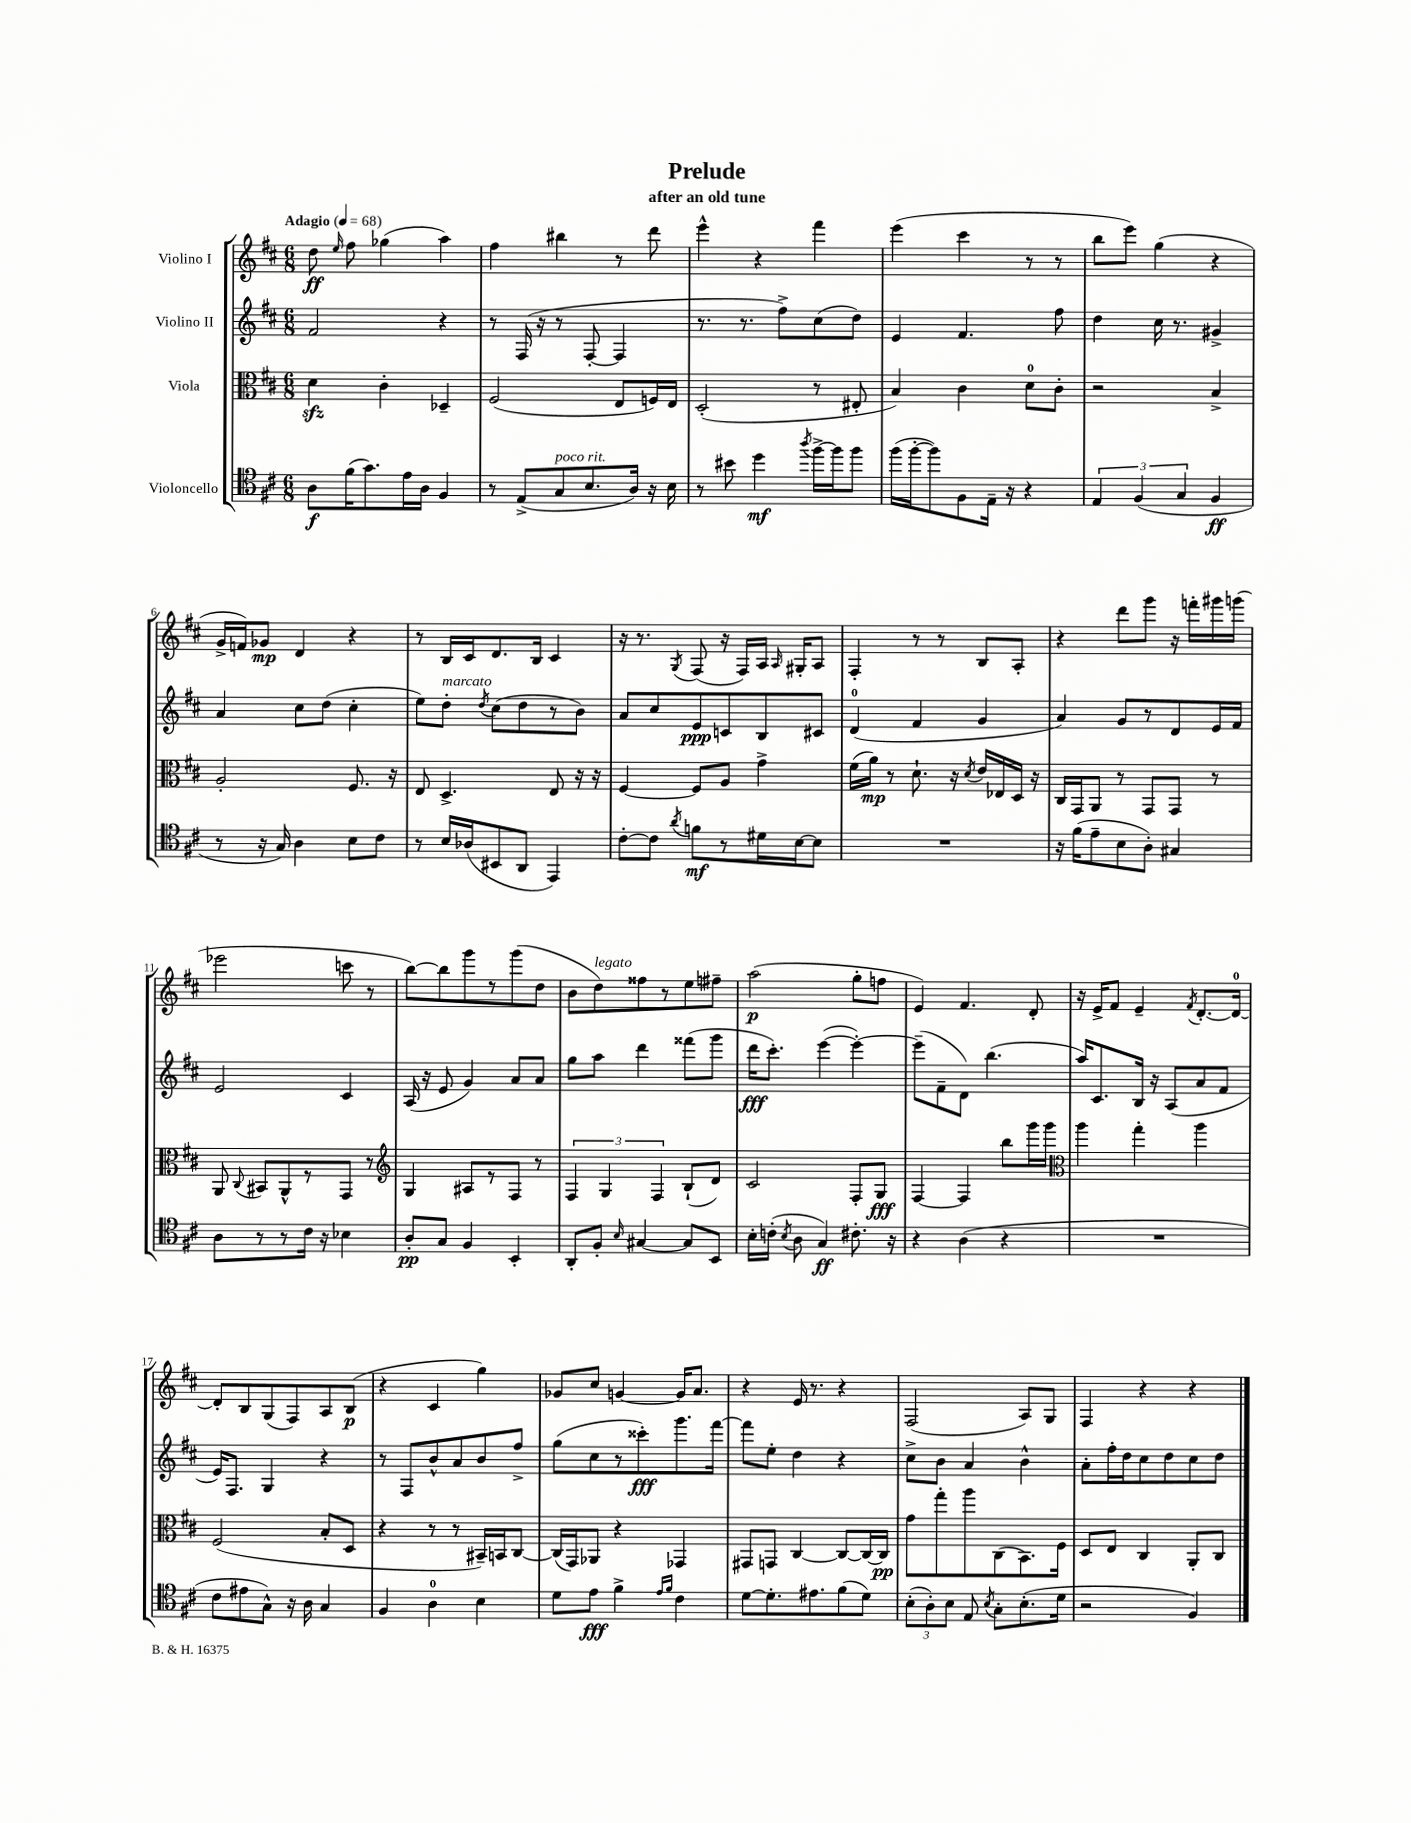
\header { title = "Prelude" subtitle = "after an old tune" }
<<
\new StaffGroup <<
\new Staff = "s0" \with { instrumentName = "Violino I" } {
    \clef treble \key d \major \numericTimeSignature \time 6/8 \tempo "Adagio" 4 = 68
    \autoBeamOff d''8\ff \grace { e''16 } fis''8 ges''4( a''4) |
    fis''4 bis''4 r8 d'''8 |
    e'''4-^ r4 fis'''4 |
    e'''4( cis'''4 r8 r8 |
    b''8[ e'''8]) g''4( r4 |
    g'16[-> f'16) ges'8]\mp d'4 r4 |
    r8 b16[ cis'16 d'8. b16] cis'4 |
    r16 r8. \acciaccatura { g8 } fis8( r16 fis16[) a16] \grace { a16 } gis16[-. a8] |
    fis4-. r8 r8 b8[ a8]-. |
    r4 d'''8[ g'''8] r16 f'''16[-. gis'''16 g'''16]( |
    ees'''2 c'''8 r8 |
    b''8[~) b''8 g'''8 r8 g'''8( d''8] |
    b'8[ d''8^\markup { \italic "legato" }) fisis''8 r8 e''8 fis''8]-- |
    a''2\p( g''8[-. f''8] |
    e'4) fis'4. d'8-. |
    r16 e'16[-> fis'8] e'4-- \acciaccatura { fis'8 } d'8.[~-. d'16]-0~ |
    d'8[-. b8 g8( fis8) a8 b8]\p( |
    r4 cis'4 g''4) |
    ges'8[ cis''8] g'4~ g'16[ a'8.] |
    r4 e'16 r8. r4 |
    fis2( a8[) g8] |
    fis4 r4 r4 \bar "|." |
}
\new Staff = "s1" \with { instrumentName = "Violino II" } {
    \clef treble \key d \major \numericTimeSignature \time 6/8
    \autoBeamOff fis'2 r4 |
    r8 fis16( r16 r8 fis8~-. fis4 |
    r8. r8. fis''8[->) cis''8( d''8]) |
    e'4 fis'4. fis''8 |
    d''4 cis''16 r8. gis'4-> |
    a'4 cis''8[ d''8]( cis''4-. |
    e''8[) d''8]-.^\markup { \italic "marcato" } \acciaccatura { d''8 } cis''8[( d''8 r8 b'8]) |
    a'8[ cis''8 e'8\ppp c'8 b8 cis'8] |
    d'4-0( fis'4 g'4 |
    a'4) g'8[ r8 d'8 e'16 fis'16] |
    e'2 cis'4 |
    a16( r16 e'8 g'4) a'8[ a'8] |
    g''8[ a''8] d'''4 fisis'''8[( g'''8] |
    d'''16[\fff cis'''8.]-.) e'''4~( e'''4~-.) |
    e'''8[--( fis'8-- d'8]) b''4.( |
    a''16[) cis'8. b16] r16 a8[( a'8 fis'8] |
    e'16[) fis8.] g4 r4 |
    r8 fis8[ b'8-^ a'8 b'8 fis''8]-> |
    g''8[( cis''8 r8 cisis'''8-.\fff) g'''8. fis'''16]~ |
    fis'''8[ e''8]-. d''4 r4 |
    cis''8[-> b'8] a'4 b'4-^ |
    a'8[-. fis''16-. d''16 cis''8 d''8 cis''8 d''8] \bar "|." |
}
\new Staff = "s2" \with { instrumentName = "Viola" } {
    \clef alto \key d \major \numericTimeSignature \time 6/8
    \autoBeamOff d'4\sfz cis'4-. des4-- |
    fis2( e8[ f16) e16] |
    d2-.( r8 eis8-. |
    b4) cis'4 d'8[-0 cis'8]-. |
    r2 b4-> |
    a2-. fis8. r16 |
    e8 d4.-> e8 r16 r16 |
    fis4~ fis8[ a8] g'4-> |
    fis'16[( a'16]\mp) r8 d'8.-! r16 \acciaccatura { d'8 } e'16[ ees16 d16] r16 |
    cis16[ g,16 a,8] r8 g,8[ g,8] r8 |
    a,8 \appoggiatura { cis8 } bis,8[ a,8-^ r8 g,8] r8 |
    \clef treble g4 ais8[ r8 fis8] r8 |
    \tuplet 3/2 { fis4 g4 fis4 } b8[-!( d'8]) |
    cis'2 fis8[-. g8]\fff |
    fis4~ fis4 b''8[ g'''16 g'''16] |
    \clef alto a''4 g''4-. a''4 |
    fis2( b8[-. d8] |
    r4 r8 r8 bis,16[--) b,16 cis8]~ |
    cis16[( g,16) aes,8] r4 ges,4 |
    gis,8[ g,8] cis4~ cis8[~ cis16~ cis16]\pp |
    g'8[ g''8-. a''8 cis8( b,8.) fis16] |
    d8[ e8] cis4 a,8[-. cis8] \bar "|." |
}
\new Staff = "s3" \with { instrumentName = "Violoncello" } {
    \clef tenor \key d \major \numericTimeSignature \time 6/8
    \autoBeamOff a8[\f fis'16( g'8.) e'16 a16] fis4 |
    r8 e8[->( g8^\markup { \italic "poco rit." } b8. a16]) r16 b16 |
    r8 bis'8 d''4\mf \acciaccatura { a''8 } fis''16[~-> fis''16 fis''8] |
    fis''16[( fis''16~-. fis''8) fis8 e16]-- r16 r4 |
    \tuplet 3/2 { e4 fis4( g4 } fis4\ff |
    r8 r16 g16) a4 b8[ cis'8] |
    r8 b16[ aes16( bis,8 a,8] e,4) |
    cis'8[~-. cis'8] \acciaccatura { a'8 } f'8[\mf r8 dis'16 b16~ b8] |
    R2. |
    r16 fis'16[( e'8-- b8 a8]-.) gis4 |
    a8[ r8 r8 cis'16] r16 bes4 |
    a8[-.\pp g8] fis4 b,4-. |
    a,8[-. fis8]-. \grace { b16 } gis4~ gis8[ b,8] |
    b16[-. c'16]-.( \acciaccatura { b8 } a8 g4\ff) cis'8.-. r16 |
    r4 a4( r4 |
    R2. |
    cis'8[ eis'8 g8]-^) r16 a16 g4 |
    fis4 a4-0 b4 |
    d'8[ e'8]\fff fis'4-> \grace { e'16[ fis'16] } cis'4 |
    d'8[~ d'8.-. eis'8. fis'8( d'8]) |
    \tuplet 3/2 { b8[-.( a8-.) b8] } e8 \acciaccatura { b8 } g8[-. b8.-.( d'16] |
    r2 fis4) \bar "|." |
}
>>
>>
